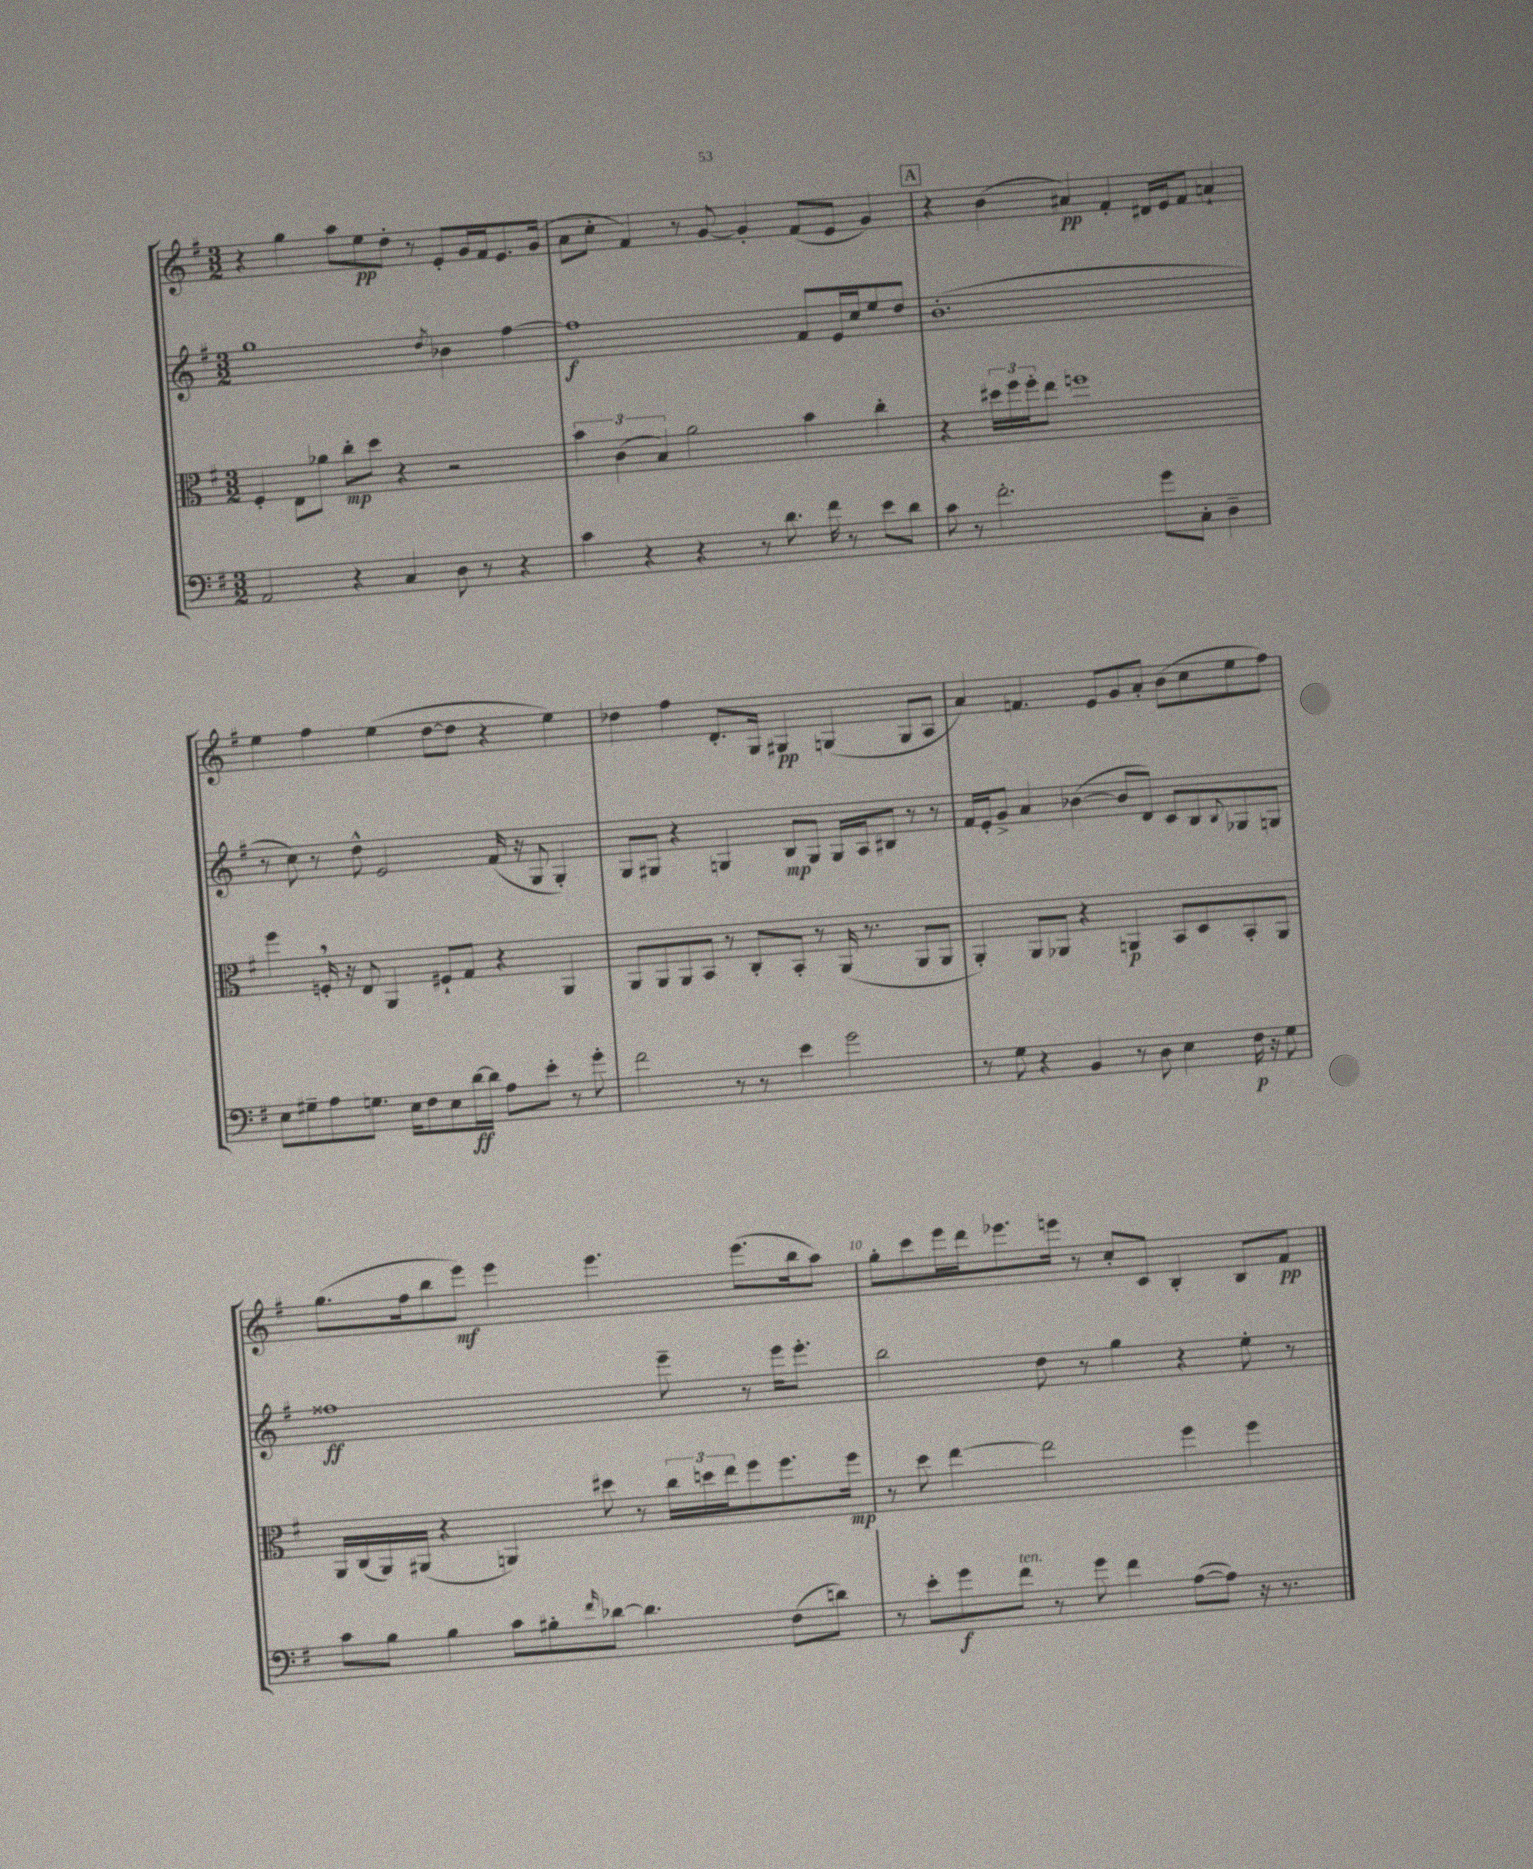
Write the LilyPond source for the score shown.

<<
\new StaffGroup <<
\new Staff = "s0" {
    \clef treble \key g \major \numericTimeSignature \time 3/2
    r4 g''4 a''8 e''8\pp d''8-. r8 e'8-. g'16 fis'16 e'8. g'16( |
    a'8 c''8-. fis'4) r8 g'8~ g'4-. fis'8( e'8 g'4) |
    \mark \markup { \box "A" } r4 b'4( ais'4\pp) fis'4-. dis'16 e'16 fis'8 a'4-! |
    e''4 fis''4 e''4( d''8~ d''8 r4 e''4) |
    des''4 fis''4 d'8.-. g16 gis4\pp g4( g8 a8 |
    a'4) f'4. e'8 g'8 a'8-. b'8( c''8 e''8 fis''8) |
    g''8.( fis''16 b''8 e'''8\mf) e'''4 e'''4. e'''8.( b''16 a''8) |
    g''8-. c'''8 e'''16 d'''16 ees'''8. e'''16 r8 c''8-. c'8 b4-. b8 fis'8\pp \bar "|." |
}
\new Staff = "s1" {
    \clef treble \key g \major \numericTimeSignature \time 3/2
    g''1 \acciaccatura { d''8 } bes'4 fis''4~ |
    fis''1\f fis'8 e'16 c''16 e''8 d''8 |
    \mark \markup { \box "A" } b'1.-.( |
    r8 c''8) r8 d''8-^ e'2 fis'16( r16 g8 g4-.) |
    g8 gis8 r4 g4 b8\mp g8 g16 a16 bis8 r8 r8 |
    fis'16 e'16-. g'8-> a'4 bes'4~( bes'8 d'8) c'8 b8 \appoggiatura { b8 } ges8 g8 |
    fisis''1\ff e'''8-- r8 e'''16 e'''8.-. |
    b''2 d''8 r8 g''4 r4 e''8-. r8 \bar "|." |
}
\new Staff = "s2" {
    \clef alto \key g \major \numericTimeSignature \time 3/2
    fis4-. e8 aes'8 c''8-.\mp d''8 r4 r2 |
    \tuplet 3/2 { b'4 c'4( b4) } a'2 b'4 c''4-. |
    \mark \markup { \box "A" } r4 \tuplet 3/2 { dis''16 fis''16 fis''16-. } e''8 f''1 |
    fis''4 f16-. \breathe r16 e8 a,4 fis8-! g8 r4 a,4 |
    a,8 a,8 a,8 b,8 r8 c8-. b,8-. r8 a,16( r8. a,8 a,8 |
    a,4-.) a,8 aes,8 r4 a,4\p b,8 d8 b,8-. a,8 |
    a,16 c16( a,16) ais,16( r4 a,4) dis''8 r8 \tuplet 3/2 { c''16 d''16 e''16 } fis''8 fis''8. fis''16\mp |
    r8 d''8 e''4~ e''2 fis''4 fis''4 \bar "|." |
}
\new Staff = "s3" {
    \clef bass \key g \major \numericTimeSignature \time 3/2
    a,2 r4 c4 d8 r8 r4 |
    c'4 r4 r4 r8 d'8. fis'16 r8 e'8 d'8 |
    \mark \markup { \box "A" } c'8 r8 fis'2.-. g'8 c8-. d4-- |
    e8 gis8-- a8 g8. e16 fis8 e8 d'16~\ff d'16 a8 e'8-. r8 g'8-. |
    fis'2 r8 r8 e'4 g'2 |
    r8 g8 r4 b,4 r8 d8 e4 fis16\p r16 g8 |
    c'8 b8 b4 c'8 bis8-. \grace { fis'16 } des'8~ des'4. fis8( d'8) |
    r8 e'8-. g'8\f fis'8^\markup { \italic "ten." } r8 g'8 fis'4 a8~( a8) r16 r8. \bar "|." |
}
>>
>>
\layout { \context { \Score currentBarNumber = #3 \override BarNumber.break-visibility = ##(#f #t #t) barNumberVisibility = #(every-nth-bar-number-visible 5) } }
